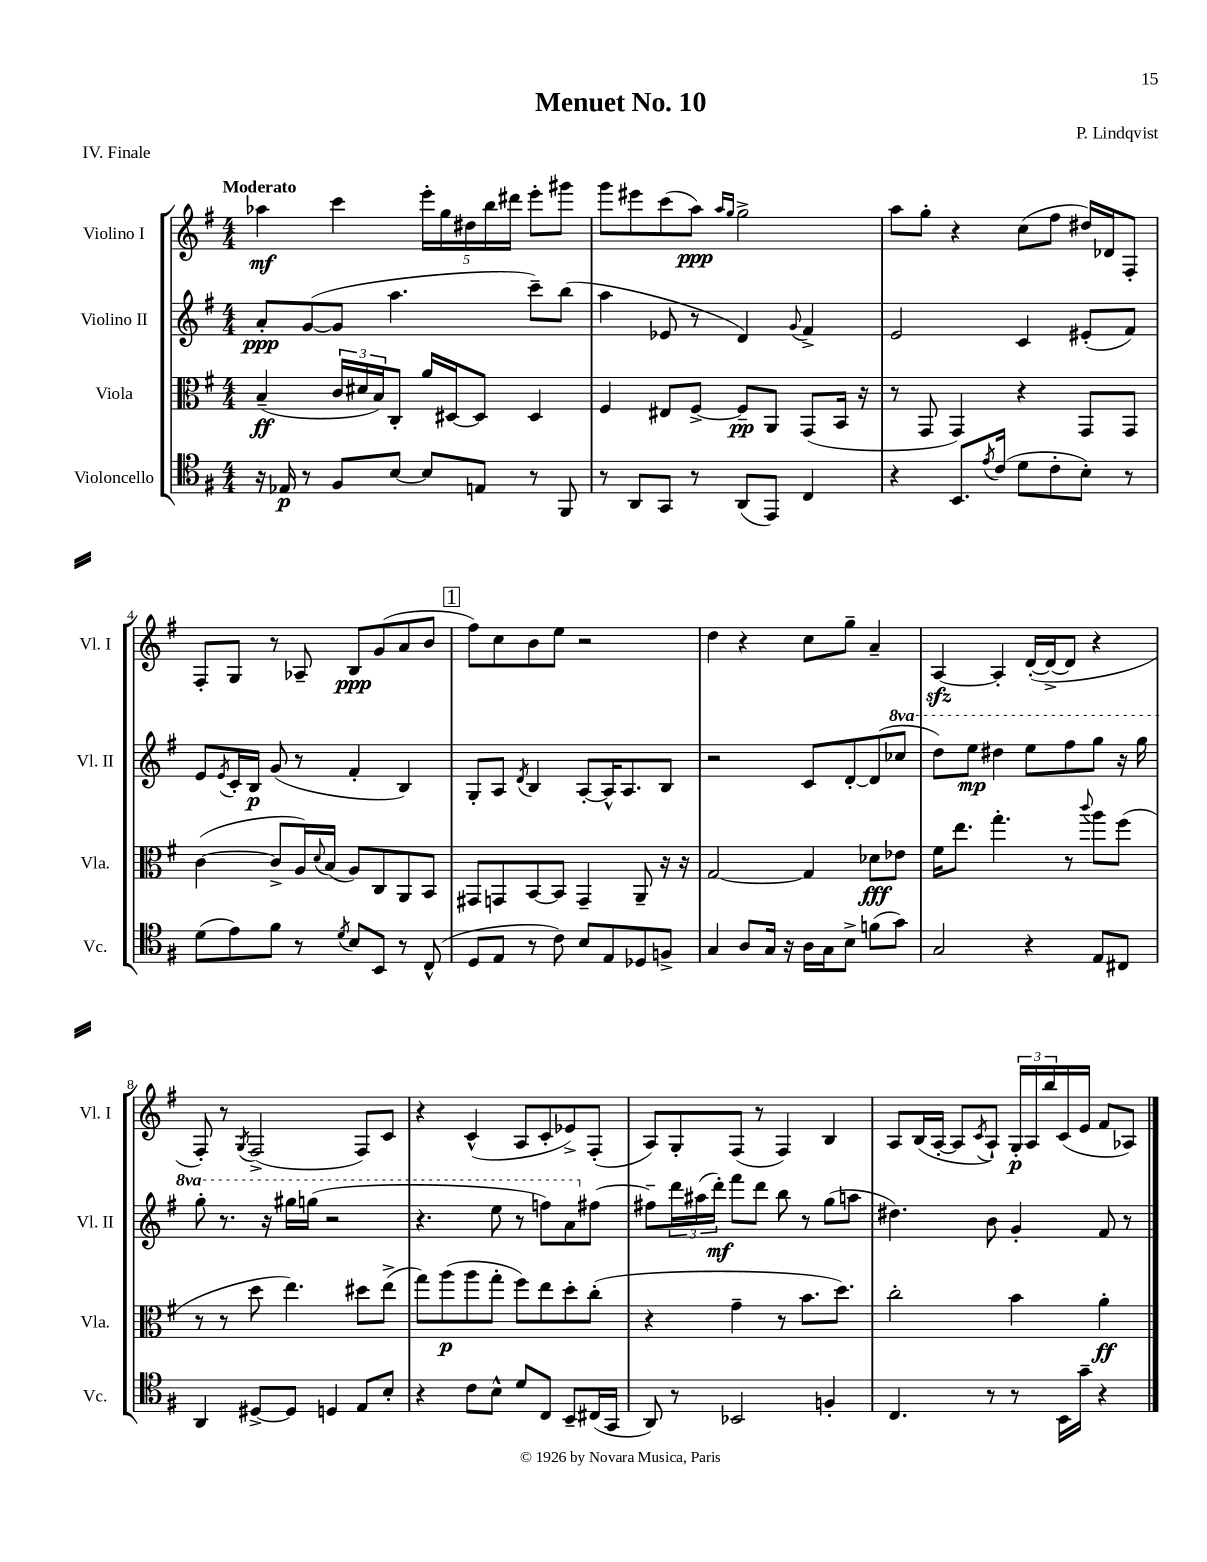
\header { title = "Menuet No. 10" composer = "P. Lindqvist" piece = "IV. Finale" }
<<
\new StaffGroup <<
\new Staff = "s0" \with { instrumentName = "Violino I" shortInstrumentName = "Vl. I" } {
    \clef treble \key g \major \numericTimeSignature \time 4/4 \tempo "Moderato"
    aes''4\mf c'''4 \tuplet 5/4 { e'''16-. g''16 dis''16 b''16 dis'''16 } e'''8-. gis'''8 |
    g'''8 eis'''8 c'''8( a''8\ppp) \grace { a''16 g''16 } g''2-> |
    a''8 g''8-. r4 c''8( fis''8 dis''16) des'16 fis8-. |
    fis8-. g8 r8 aes8-- b8\ppp g'8( a'8 b'8 |
    \mark \markup { \box "1" } fis''8) c''8 b'8 e''8 r2 |
    d''4 r4 c''8 g''8-- a'4-- |
    a4~\sfz a4-. d'16~-.( d'16~-> d'8 r4 |
    fis8-.) r8 \acciaccatura { g8 } fis2->( fis8) c'8 |
    r4 c'4-^( a8 c'8-. ees'8->) fis8-.( |
    a8) g8-. fis8( r8 fis4) b4 |
    a8 b16( a16~-. a8 \acciaccatura { c'8 } a8-!) \tuplet 3/2 { g16-.\p a16 b''16 } c'16( e'16 fis'8 aes8) \bar "|." |
}
\new Staff = "s1" \with { instrumentName = "Violino II" shortInstrumentName = "Vl. II" } {
    \clef treble \key g \major \numericTimeSignature \time 4/4 \set Staff.ottavationMarkups = #ottavation-simple-ordinals
    a'8-.\ppp g'8~( g'8 a''4. c'''8--) b''8( |
    a''4 ees'8 r8 d'4) \appoggiatura { g'8 } fis'4-> |
    e'2 c'4 eis'8-.( fis'8) |
    e'8 \acciaccatura { e'8 } c'16-. b16\p g'8( r8 fis'4-. b4) |
    \mark \markup { \box "1" } g8-. a8 \acciaccatura { d'8 } b4 a8~-. a16-^ a8. b8 |
    r2 c'8 d'8~-. d'8( \ottava #1 ces'''8 |
    d'''8) e'''8\mp dis'''4 e'''8 fis'''8 g'''8 r16 g'''16 |
    g'''8-. r8. r16 gis'''16 g'''16( r2 |
    r4. e'''8 r8 f'''8) a''8 \ottava #0 fis''!8~ |
    fis''!8-- \tuplet 3/2 { d'''16 ais''16( d'''16-.\mf) } fis'''8 d'''8 b''8 r8 g''8( a''8 |
    dis''4.) b'8 g'4-. fis'8 r8 \bar "|." |
}
\new Staff = "s2" \with { instrumentName = "Viola" shortInstrumentName = "Vla." } {
    \clef alto \key g \major \numericTimeSignature \time 4/4
    b4--\ff( \tuplet 3/2 { c'16 dis'16 b16) } c8-. a'16 dis16~ dis8 dis4 |
    fis4 eis8 fis8~-> fis8--\pp a,8 g,8( b,16 r16 |
    r8 g,8 g,4) r4 g,8 g,8 |
    c'4~( c'8-> a16) \appoggiatura { d'8 } b16( a8) c8 a,8 b,8 |
    \mark \markup { \box "1" } gis,8 g,8 b,8~ b,8 g,4-- a,8-- r16 r16 |
    g2~ g4 des'8\fff ees'8 |
    fis'16 e''8. g''4.-. r8 \appoggiatura { c'''8 } a''8 fis''8( |
    r8 r8 d''8 e''4.) dis''8 e''8->( |
    g''8) a''8\p( a''8 g''8-. fis''8) e''8 d''8-. c''8-.( |
    r4 g'4-- r8 b'8. d''8.) |
    c''2-. b'4 a'4-.\ff \bar "|." |
}
\new Staff = "s3" \with { instrumentName = "Violoncello" shortInstrumentName = "Vc." } {
    \clef tenor \key g \major \numericTimeSignature \time 4/4
    r16 ees16\p r8 fis8 b8~ b8 e8 r8 fis,8 |
    r8 a,8 g,8 r8 a,8( e,8) c4 |
    r4 b,8. \acciaccatura { e'8 } c'16( d'8 c'8-. b8-.) r8 |
    d'8( e'8) fis'8 r8 \acciaccatura { d'8 } b8 b,8 r8 c8-^( |
    \mark \markup { \box "1" } d8 e8 r8 c'8) b8 e8 des8 f8-> |
    g4 a8 g16 r16 a16 g16 b8-> f'8( g'8) |
    g2 r4 e8 cis8 |
    a,4 dis8~-> dis8 d4 e8 b8-. |
    r4 c'8 b8-^ d'8 c8 b,8-- cis16( g,16 |
    a,8) r8 bes,2 f4-. |
    c4. r8 r8 b,16 g'16-- r4 \bar "|." |
}
>>
>>
